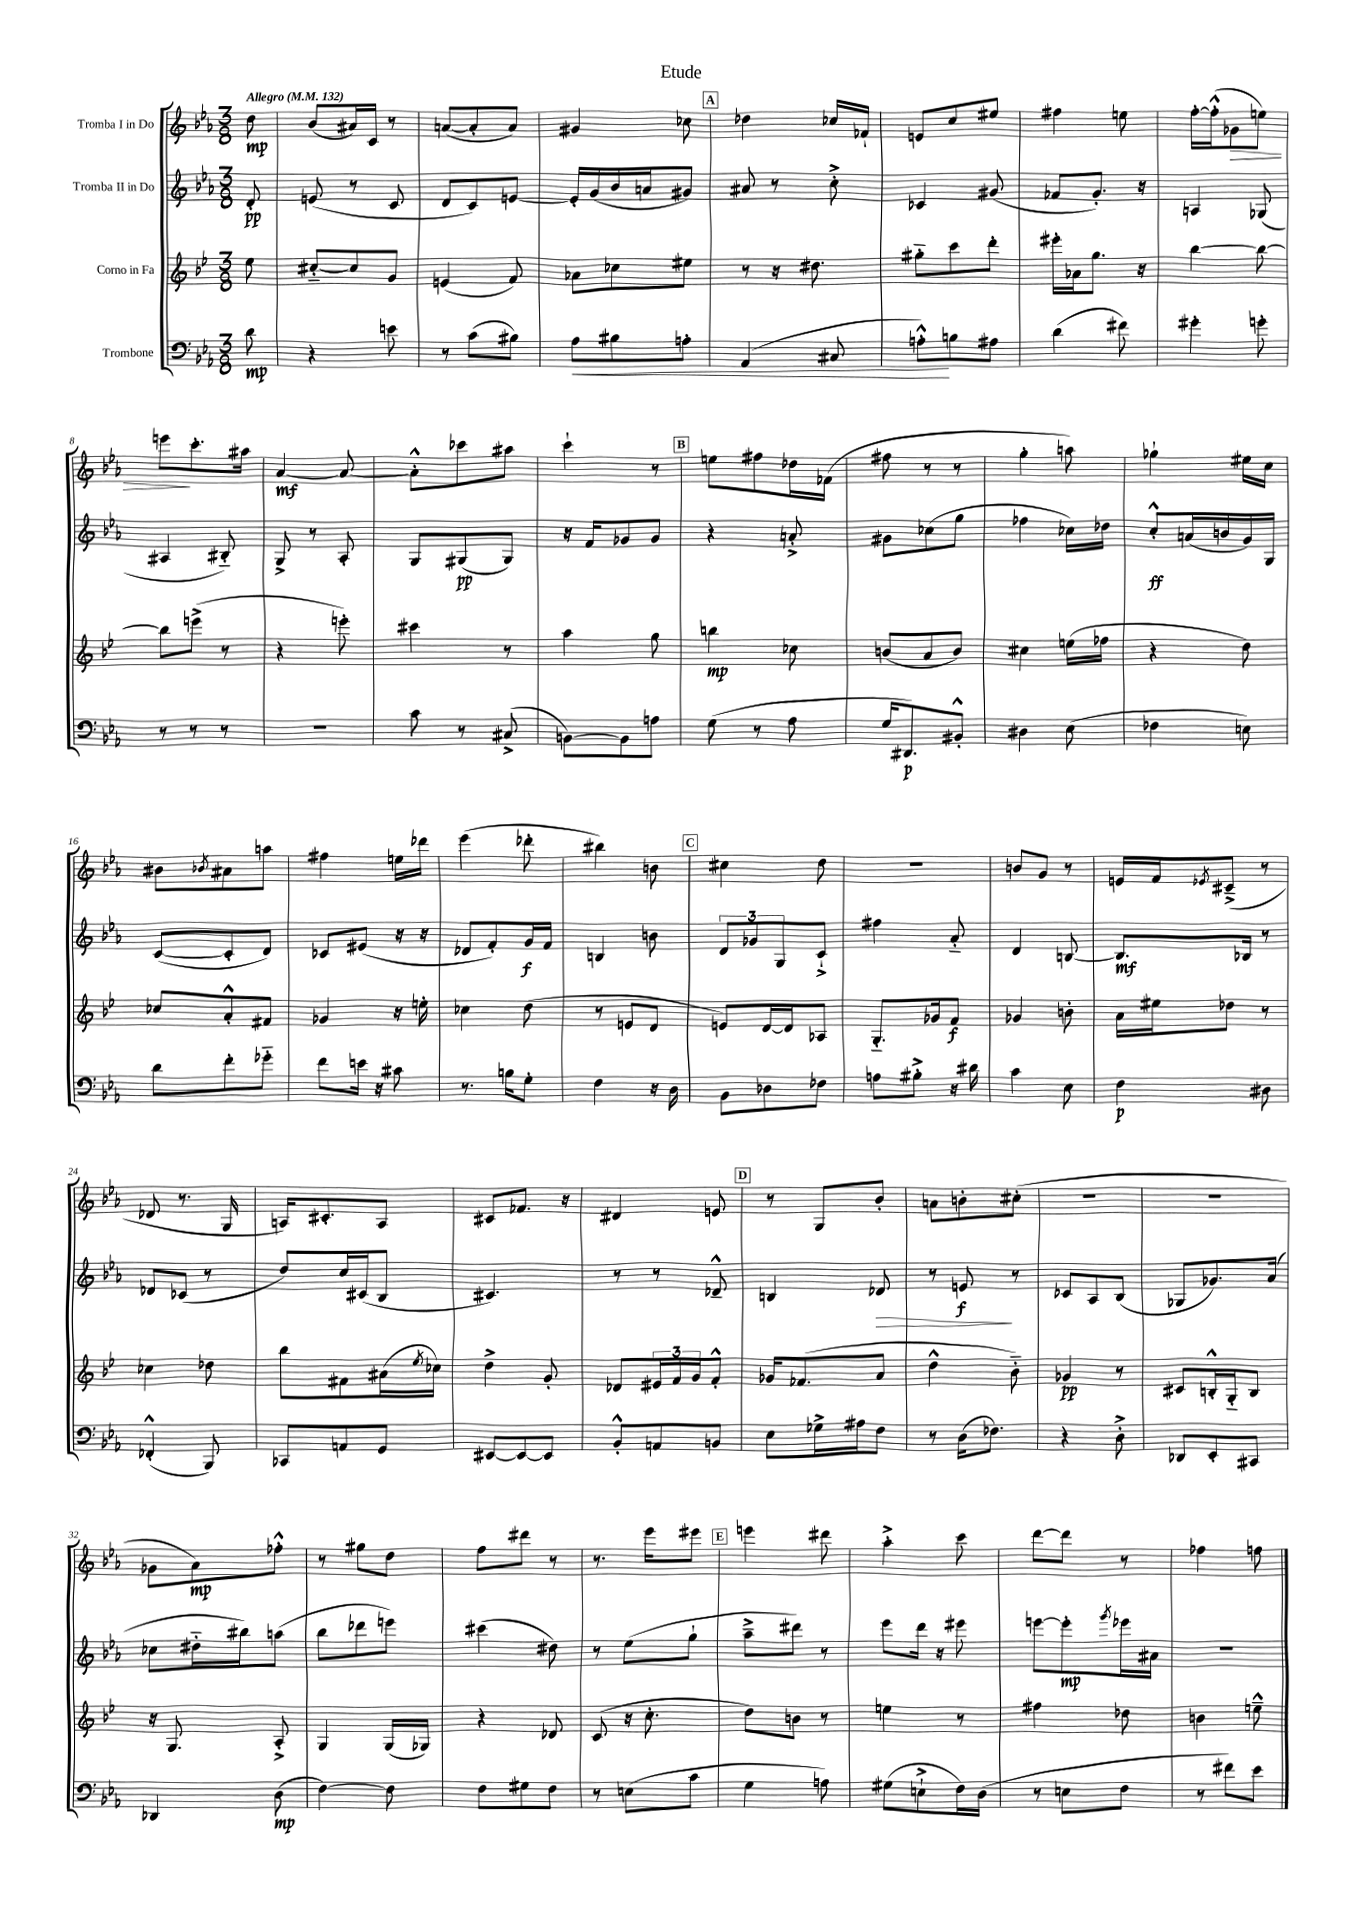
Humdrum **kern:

**kern	**kern	**kern	**kern
*staff4	*staff3	*staff2	*staff1
*clefF4	*clefG2	*clefG2	*clefG2
*k[b-e-a-]	*k[b-e-]	*k[b-e-a-]	*k[b-e-a-]
*M3/8	*M3/8	*M3/8	*M3/8
*MM132	*MM132	*MM132	*MM132
8d\	8ee-\	8d'/	8dd\
=	=	=	=
4r	[8cc#'~/L	(8e/	(8b-/L
.	8cc#/]	8r	16a#/L)
.	.	.	16c/JJ
8e\	8g/J	8c/	8r
=	=	=	=
8r	(4e/	8d/L	([8a/L
(8c\L	.	8c/)	8a'/]
8B#\J)	8f/)	[8e/J	8a/J)
=	=	=	=
8A-\L	8a-\L	16e'/]LL	4g#/
.	.	(16g/	.
8B#\	8cc-\	16b-/	.
.	.	16a/J	.
8A'\J	8ee#\J	8g#/J)	8cc-\
=	=	=	=
(4AA-/	8r	8a#/	4dd-\
.	16r	8r	.
.	8.dd#\	.	.
8C#/	.	8cc'^\	16cc-/LL
.	.	.	16f-`/JJ
=	=	=	=
8A'^^\L)	8gg#'~\L	4c-/	8e/L
8B\	8ccc\	.	8cc/
8A#\J	8ddd'\J	(8g#/	8ee#/J
=	=	=	=
(4d\	16eee#'\LL	8f-/L	4ff#\
.	16a-\J	.	.
.	8.gg\J	8.g'/J)	.
8f#\)	.	.	8ee\
.	16r	16r	.
=	=	=	=
4g#'\	[4bb-\	4A/	[16ff'\LL
.	.	.	(16ff'^^\]J
.	.	.	8g-\
8g'\	8bb-\_	(8G-/	8ee\J)
=	=	=	=
8r	8bb-\]L	4A#/	8eee\L
8r	(8eee^\J	.	8.ccc'\
8r	8r	8B#'~/)	.
.	.	.	16aa#\Jk
=	=	=	=
4.r	4r	8G^/	[4a-/
.	.	8r	.
.	8eee'\)	8A-'/	8a-/_
=	=	=	=
8c\	4ccc#\	8G/L	8a-'^^\]L
8r	.	(8G#/	8ccc-\
(8C#^/	8r	8G#/J)	8aa#\J
=	=	=	=
[8BB\L)	4aa\	16r	4ccc`\
.	.	16f/LK	.
8BB\]	.	8g-/	.
8A\J	8gg\	8g-/J	8r
=	=	=	=
(8G\	4bb\	4r	8ee\L
8r	.	.	8ff#\
8A-\	8cc-\	8a'^/	16dd-\L
.	.	.	(16f-\JJ
=	=	=	=
16G/LK	(8b/L	8g#\L	8ff#\
8.DD#/)	.	.	.
.	8a/	(8cc-\	8r
8BB#'^^/J	8b/J)	8gg\J	8r
=	=	=	=
4D#\	4cc#\	4ff-\	4gg'\
(8E-\	(16ee\LL	16cc-\LL)	8aa\)
.	16ff-\JJ	16dd-\JJ	.
=	=	=	=
4F-\	4r	8cc'^^/L	4gg-`\
.	.	(16a/L	.
.	.	16b/	.
8E\)	8dd\)	16g/)	16ee#\LL
.	.	16G/JJ	16cc\JJ
=	=	=	=
8d\L	8cc-/L	([8c/L	8b#\L
.	.	.	8qb-/
8f'\	8a'^^/	8c'/]	8a#\
8g-'~\J	8f#/J	8d/J)	8aa\J
=	=	=	=
8f\L	4g-/	8c-/L	4ff#\
16e\Jk	.	(8e#/J	.
16r	.	.	.
8c#\	16r	16r	16ee\LL
.	16ee'\	16r	16ddd-\JJ
=	=	=	=
8.r	4cc-\	8d-/L	(4eee-\
.	.	8f'/)	.
16B\LK	.	.	.
8G'\J	(8dd\	16g/L	8ddd-'\
.	.	16f/JJ	.
=	=	=	=
4F\	8r	4B/	4bb#\)
.	8e/L	.	.
16r	8d/J	8b\	8b\
16D\	.	.	.
=	=	=	=
8BB-\L	8e/L)	12d/L	4cc#\
.	.	12g-/	.
8D-\	[16d/L	.	.
.	.	12G/	.
.	16d/]J	.	.
8F-\J	8A-/J	8c`^/J	8dd\
=	=	=	=
8A\L	8.G'~/L	4ff#\	4.r
8B#'^\J	.	.	.
.	16g-/k	.	.
16r	8f/J	8a-'~/	.
16d#\	.	.	.
=	=	=	=
4c\	4g-/	4d/	8b/L
.	.	.	8g/J
8E-\	8b'\	[8B/	8r
=	=	=	=
4F\	16a\LL	8.B/]L	16e/LL
.	16ee#\J	.	16f/J
.	.	.	8qe-/
.	8dd-\J	.	(8c#~^/J
.	.	16B-/Jk	.
8D#\	8r	8r	8r
=	=	=	=
(4FF-'^^/	4cc-\	8d-/L	8d-/
.	.	(8c-/J	8.r
8BBB-/)	8dd-\	8r	.
.	.	.	16G/
=	=	=	=
8CC-/L	8bb-\L	8dd/L)	16A/LK)
.	.	.	8.c#'/
8AA/	8f#\	16cc/L	.
.	.	(16c#/J	.
8GG/J	(16a#\L	8B-/J	8A/J
.	8qee-/	.	.
.	16cc-\JJ)	.	.
=	=	=	=
[8EE#/L	4dd^\	4.c#/)	8c#/L
8EE#/_	.	.	8.f-/J
8EE#/]J	8g'/	.	.
.	.	.	16r
=	=	=	=
8BB-'^^/L	8d-/L	8r	4d#/
8AA/	24e#/L	8r	.
.	24f/	.	.
.	24g/J	.	.
8BB/J	8f'^^/J	8d-~^^/	8e/
=	=	=	=
8E-\L	16g-/LK	4B/	8r
.	(8.f-/	.	.
16G-^\L	.	.	8G/L
16A#\J	.	.	.
8F\J	8a/J	8d-/	8b-'/J
=	=	=	=
8r	4dd^^\	8r	8a\L
(16D\LK	.	8e/	8b'\
8.F-\J)	.	.	.
.	8b-'~\)	8r	(8cc#'\J
=	=	=	=
4r	4g-/	8c-/L	4.r
.	.	8A-/	.
8D'^\	8r	(8B-/J	.
=	=	=	=
8DD-/L	8c#/L	8G-/L	4.r
8EE-'/	16B'^^/L	8.g-/)	.
.	16G'~/J	.	.
8CC#/J	8B/J	.	.
.	.	(16a-/Jk	.
=	=	=	=
4DD-/	16r	8cc-\L	8g-\L
.	8.G/	.	.
.	.	16dd#'~\L	8a-\)
.	.	16bb#\J)	.
(8D\	8A'^/	(8aa\J	8ff-'^^\J
=	=	=	=
[4F\)	4G/	8bb-\L	8r
.	.	8ddd-\	8gg#\L
8F\]	(16G/LL	8eee\J)	8dd\J
.	16G-/JJ)	.	.
=	=	=	=
8F\L	4r	(4ccc#\	8ff\L
8G#\	.	.	8ddd#\J
8F\J	8d-/	8dd#\)	8r
=	=	=	=
8r	(8c/	8r	8.r
(8E\L	16r	(8ee-\L	.
.	8.cc'\	.	16eee-\LK
8c\J	.	8gg`\J	8eee#\J
=	=	=	=
4G\	8dd\L)	8aa-~^\L	4eee\
.	8b\J	8ddd#\J)	.
8A\)	8r	8r	8ddd#\
=	=	=	=
(8G#\L	4ee\	8eee-\L	4aa-'^\
8E`^\	.	16ddd\Jk	.
.	.	16r	.
16F\L)	8r	8eee#\	8ccc\
(16D\JJ	.	.	.
=	=	=	=
8r	4ff#\	[8eee\L	[8ddd\L
8E\L	.	8eee'\]	8ddd\]J
.	.	8qggg/	.
8F\J	8dd-\	16eee-\L	8r
.	.	16a#\JJ	.
=	=	=	=
8r	4b\	4.r	4ff-\
8f#\L)	.	.	.
8e-\J	8ee~^^\	.	8ff\
==	==	==	==
*-	*-	*-	*-
